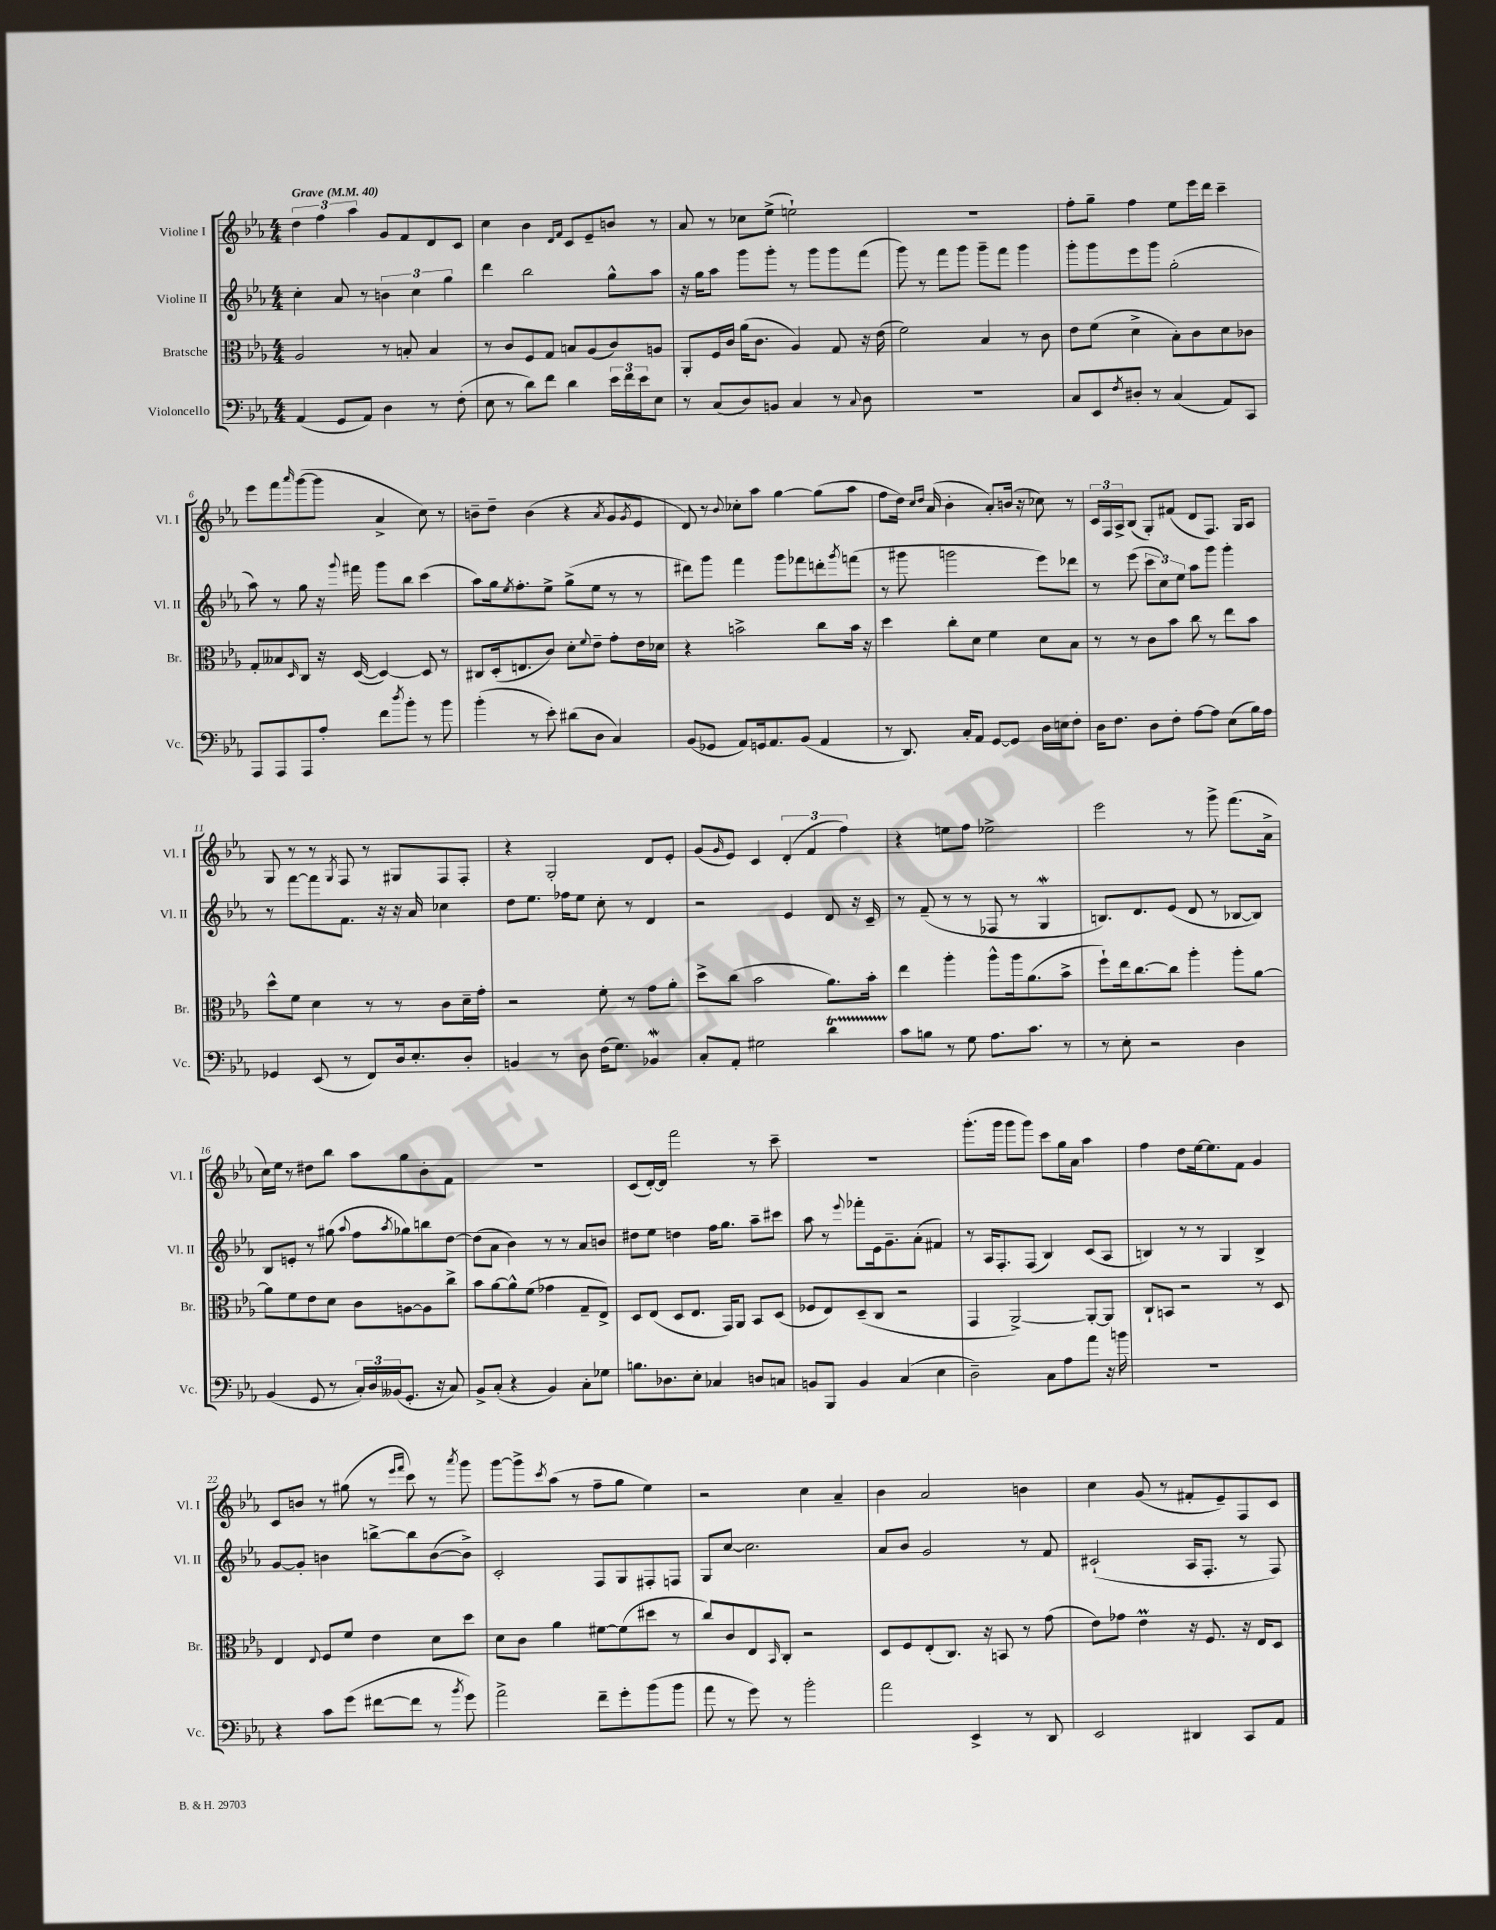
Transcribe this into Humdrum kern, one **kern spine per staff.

**kern	**kern	**kern	**kern
*part4	*part3	*part2	*part1
*staff4	*staff3	*staff2	*staff1
*I"Violoncello	*I"Bratsche	*I"Violine II	*I"Violine I
*I'Vc.	*I'Br.	*I'Vl. II	*I'Vl. I
*clefF4	*clefC3	*clefG2	*clefG2
*k[b-e-a-]	*k[b-e-a-]	*k[b-e-a-]	*k[b-e-a-]
*M4/4	*M4/4	*M4/4	*M4/4
*MM40	*MM40	*MM40	*MM40
=1	=1	=1	=1
!	!	!	!LO:TX:a:B:t=Grave
(4AA-/	2A-/	4cc'\	6dd\
.	.	.	6ff\
8GG/L	.	8a-/	.
.	.	.	6aa-\
8AA-/J)	.	8r	.
4D\	8r	6bn\	8g/L
.	8Bn'/	.	8f/
.	.	6cc\	.
8r	4B/	.	8d/
.	.	6gg\	.
(8F'\	.	.	8c/J
=2	=2	=2	=2
8E-\	8r	4ddd\	4cc\
8r	8c/L	.	.
8d\L)	8F/	2bb-\	4b-\
8f\J	8G/J	.	.
.	.	.	16qqd/LL
.	.	.	16qqf/JJ
4d\	8Bn/L	.	8c/L
.	(8A-/	.	8e-~/
24e-\LL	8c/)	8gg^^\L	8bn/J
24f\	.	.	.
24e-\J	.	.	.
8E-\J	8An/J	8aa-\J	8r
=3	=3	=3	=3
8r	8AA-'/L	16r	8a-/
.	.	16gg\KL	.
(8C/L	16F/L	8aa-\J	8r
.	16c/JJ	.	.
8D/)	(16a-\KL	8ggg\L	8cc-X\L
.	8.c\J	.	.
8BBn/J	.	8ggg'\J	(8ee-^\J
4C/	4A-/)	8r	2een`\)
.	.	8ggg\L	.
8r	8G/	8ggg\	.
8qqC/	.	.	.
8D\	16r	(8fff\J	.
.	(16e-\	.	.
=4	=4	=4	=4
1r	2f\)	8ggg\)	1r
.	.	8r	.
.	.	8fff\L	.
.	.	8ggg\J	.
.	4B-/	8ggg~\L	.
.	.	8fff\J	.
.	8r	4ggg\	.
.	8c\	.	.
=5	=5	=5	=5
8C/L	8e-\L	8ggg'\L	8ff'\L
8EE-/	(8f\J	8ggg\	8gg~\J
8qF/	.	.	.
8D#X'/J	4d^\	8eee-\	4ff\
8r	.	8ggg\J	.
(4C/	8B-'\L)	(2gg'\	8ee-\L
.	8c\	.	16eee-\L
.	.	.	16ddd\JJ
8AA-/L)	8d\	.	4ccc~\
8CC/J	8c-X\J	.	.
!!LO:LB:g=z
=6	=6	=6	=6
8AAA-/L	8G'/L	8aa-\)	8eee-\L
8AAA-/	8B--X/	8r	8fff\
.	16qqD/	.	16qqaaa-/
8AAA-/	8C/J	8gg\	([8ggg\
8A-'/J	16r	16r	8ggg\J]
.	.	8qqggg/	.
.	([16D/	16fff#X\	.
8f\L	4D/_)	8ggg\L	4a-^/
8qdd/	.	.	.
8b-'\J	.	8bb-\J	.
8r	8D/]	(4ccc\	8cc\)
8b-\	8r	.	8r
=7	=7	=7	=7
(4b-'\	8C#X/L	8aa-\L)	8bn~\L
.	(16D'/k	16gg\k	8dd~\J
.	.	8qee-/	.
.	8.En/	8.ff'\	.
8r	.	.	(4b\
8e-'\)	8c/J)	8ee-^\J	.
(8d#X\L	8d'\L	(8gg^\L	4r
.	8qqf/	.	.
8D\J	8e-~\J	8ee-\J	.
.	.	.	8qa-/
4C/)	8g'\L	8r	8g/L
.	.	.	8qg/
.	16e-\L	8r	8e-/J
.	16d-X\JJ	.	.
=8	=8	=8	=8
(8BB-/L	4r	8ddd#X\L)	8d/)
8GG-X/J	.	8ggg\J	8r
.	.	.	8qqb-/
8AA-/L)	2bn^\	4fff\	8cc-X'\L
16GGn/k	.	.	8aa-\J
8.AA-/	.	.	.
.	.	8ggg\L	[4gg\
(8BB-/J	.	8fff-X\	.
4AA-/	8cc\L	8dddn'\	(8gg\L]
.	.	8qggg/	.
.	16b\Jk	(8fffn\J	8aa-\J
.	16r	.	.
=9	=9	=9	=9
8r	4dd\	8r	8ff\L
8.DD/)	.	8ggg#X\	16dd\Jk)
.	.	.	16qqcc/LL
.	.	.	16qqdd/JJ
.	.	.	(16a-/
.	8cc'\L	2gggn\	4b-'\
16C'/KL	.	.	.
8AA-/J	8d\J	.	.
[8GG/L	4f\	.	8a-'/L)
8GG/J]	.	.	(16bn/Jk
.	.	.	16r
16D\LL	8d\L	8eee-\L)	8cc-X\)
16En\J	.	.	.
8F'\J	8B-\J	8ddd-X\J	8r
=10	=10	=10	=10
16D\KL	8r	8r	24c/LL
.	.	.	24F/
8.F\J	.	.	.
.	.	.	24A-^/J
.	8r	(8eee-\	(8B-/J
8D\L	8c\L	12ccc\L	8G'/L)
.	.	12cc\)	.
8F'\J	8b-\J	.	(8f#X/J
.	.	12ee-\J	.
[8A-\L	8cc\	8aa-\L	8d/L
8A-\J]	8r	8ggg\J	8.F/J)
(8E-\L	8ee-\L	4ggg'\	.
.	.	.	16G/KL
16B-\L)	8b-\J	.	8A-/J
16A-\JJ	.	.	.
!!LO:LB:g=z
=11	=11	=11	=11
4GG-X/	8dd^^\L	8r	8G/
.	8f\J	[8fff\L	8r
(8EE-/	4d\	8fff\]	8r
.	.	.	8qG/
8r	.	8.f\J	8F/
8FF/L)	8r	.	8r
.	.	16r	.
16D/k	8r	16r	8G#X/L
8.E-'/	.	16a-/	.
.	8c\L	4cc-X\	8F/
8D'/J	16d~\L	.	8F'/J
.	16g'\JJ	.	.
=12	=12	=12	=12
4BBn/	2r	8dd\L	4r
.	.	8.ee-\J	.
8r	.	.	2G'/
.	.	16ff-X\KL	.
8D\	.	8ee-\J	.
(16F\KL	8f'\	8cc'\	.
8.G\J)	.	.	.
.	8r	8r	.
4BB-XW/	8g\L	4d/	8d/L
.	8a-'\J	.	8e-'/J
=13	=13	=13	=13
8C'/L	8dd^\L	2r	(8g/L
.	.	.	16qqg/
8AA-'/J	(8cc\J	.	8e-/J)
2G#X\	2b-\	.	4c/
.	.	4e-/	(6d'/
.	.	.	6f/
4dt\	8.a-\L)	8d/	.
.	.	.	6ff\)
.	.	16r	.
.	16b-'\Jk	16c~/	.
=14	=14	=14	=14
8c\L	4ee-\	8r	4r
8Bn\J	.	(8f~/	.
8r	4aa-'\	8r	8een\L
8G\	.	8r	8ff\J
8.A-\L	8aa-^^\L	8F-X/	2ee-X^\
.	16aa-\k	8r	.
8.c\J	(8.a-\	.	.
.	.	4GW/	.
8r	8b-^\J	.	.
=15	=15	=15	=15
8r	8ff`\L)	8.Bn/L)	2eee-\
8E-'\	16ee-\k	.	.
.	[8.cc\	8.d/	.
2r	.	.	.
.	8cc\J]	(8e-/J	.
.	4aa-'\	8d/	8r
.	.	8r	8ggg^\
4D\	8aa-'\L	[8B-X/L	(8.fff\L
.	[8a-\J	8B-/J])	.
.	.	.	16a-^\Jk
!!LO:LB:g=z
=16	=16	=16	=16
(4BB-/	8a-\L]	8B-/L	16cc\LL)
.	.	.	16ee-\JJ
.	8f\	8en'/J	8r
8GG/	8e-\	8r	8dd#X\L
8r	8d\J	(8gg#X\	8bb-\J
.	.	8qqaa-/	.
24C'/LL)	8c\L	8ff\L	8aa-\L
24D/	.	.	.
(24BB--X/J	.	.	.
.	.	8qaa-/	.
8.GG'/J	[8An\	8gg-X\)	8gg\
.	8A\]	8bbn\	8b-'\
16r	.	.	.
8C/)	8cc^\J	[8dd\J	8f\J
=17	=17	=17	=17
8BB-^/L	8b-\L	(8dd\L]	1r
(8C'/J	[8a-\	8a-\J	.
4r	8a-^^\]	4b-\)	.
.	(8f\J	.	.
4BB-/)	4g-X\	8r	.
.	.	8r	.
8C'\L	8G~/L	8a-/L	.
8G-X\J	8E-^/J)	8bn/J	.
=18	=18	=18	=18
8.Bn\L	8D/L	8dd#X\L	(8c/L
.	(8E-/J	8ee-\J	[16d'/L)
8.D-X\	.	.	16d/JJ]
.	8D/L	4ddn\	2fff\
8E-'\J	8.E-/J	.	.
4C-X/	.	16ff\KL	.
.	16GG/KL)	8.gg\J	.
.	8AA-/J	.	.
8Dn/L	8BB-/L	8aa-~\L	8r
8Cn/J	(8D/J	8ccc#X\J	8ccc~\
=19	=19	=19	=19
8BBn/L	8F-X/L	8aa-\	1r
8BBB-/J	8E-/)	8r	.
.	.	8qqeee-/	.
4BB/	(8D~/	8fff-X'\L	.
.	8C/J	16e-\k	.
.	.	8.g~\	.
(4C/	2r	.	.
.	.	(8a-'\J	.
4E-\	.	4f#X/)	.
=20	=20	=20	=20
2D~\)	4GG/	8r	(8.ggg'\L
.	.	16A-/KL	.
.	.	8.F'/	16ggg\Jk
.	[2AA-^/)	.	8ggg\L
.	.	(8F/J	8ggg\J)
8C\L	.	4B-/)	8ccc\L
8A-\	.	.	16gg\L
.	.	.	16a-\JJ
8a-\J	8AA-'/L_	(8c/L	4aa-\
16r	8AA-/J]	8A-/J	.
16bn\	.	.	.
=21	=21	=21	=21
1r	8C`/L	4Bn/)	4ff\
.	8BBn/J	.	.
.	2r	8r	8dd\L
.	.	8r	[16ee-\k
.	.	.	8.ee-\]
.	.	4G/	.
.	.	.	8f\J
.	8r	4B^/	4g/
.	8D/	.	.
!!LO:LB:g=z
=22	=22	=22	=22
4r	4E-/	[8g/L	8c/L
.	.	8g'/J]	8bn/J
.	8qqE-/	.	.
8c\L	8F/L	4bn\	8r
(8g\J	8f/J	.	(8gg#X\
[8f#X\L	4e-\	[8bbn^\L	8r
.	.	.	16qqeee-/LL
.	.	.	16qqfff/JJ
8f#\J]	.	8bb\]	8ccc\)
8r	8d\L	([8b\	8r
8qb-/	.	.	8qaaa-/
8g\)	8dd\J	8b^\J])	8ggg\
=23	=23	=23	=23
2a-^\	8d\L	2c'/	[8ggg\L
.	8c\J	.	8ggg^\]
.	.	.	8qccc/
.	4a-\	.	(8aa-\J
.	.	.	8r
8f~\L	[8f#X\L	8F/L	8ff~\L
8g'\	(8f#\]	8G/	8gg\J
(8b-\	8dd#X\J	8F#X'/	4ee-\)
8b-\J	8r	8Fn/J	.
=24	=24	=24	=24
8a-\	8cc/L)	8G/L	2r
8r	8c/	[8cc/J	.
8g\)	8E-/	2.cc\]	.
.	16qqBB-/	.	.
8r	8C'/J	.	.
2b-'\	2r	.	4cc\
.	.	.	4a-~/
=25	=25	=25	=25
2a-\	8D/L	8a-/L	4b-\
.	8F/	8b-/J	.
.	(8E-'/	2g/	2a-/
.	8.C/J)	.	.
4EE-^/	.	.	.
.	16r	.	.
.	8BBn/	.	.
8r	8r	8r	4bn\
8DD/	(8g\	8f/	.
=26	=26	=26	=26
2EE-/	8e-\L)	(2c#X`/	4cc\
.	8g-X\J	.	.
.	4e-M\	.	(8g/
.	.	.	8r
4DD#X/	16r	16A-/KL	8f#X'/L
.	8.F/	8.F'/J	.
.	.	.	8e-~/)
8CC/L	16r	8r	8F/
.	16E-/KL	.	.
8AA-/J	8D/J	8F/)	8c/J
==	==	==	==
*-	*-	*-	*-
